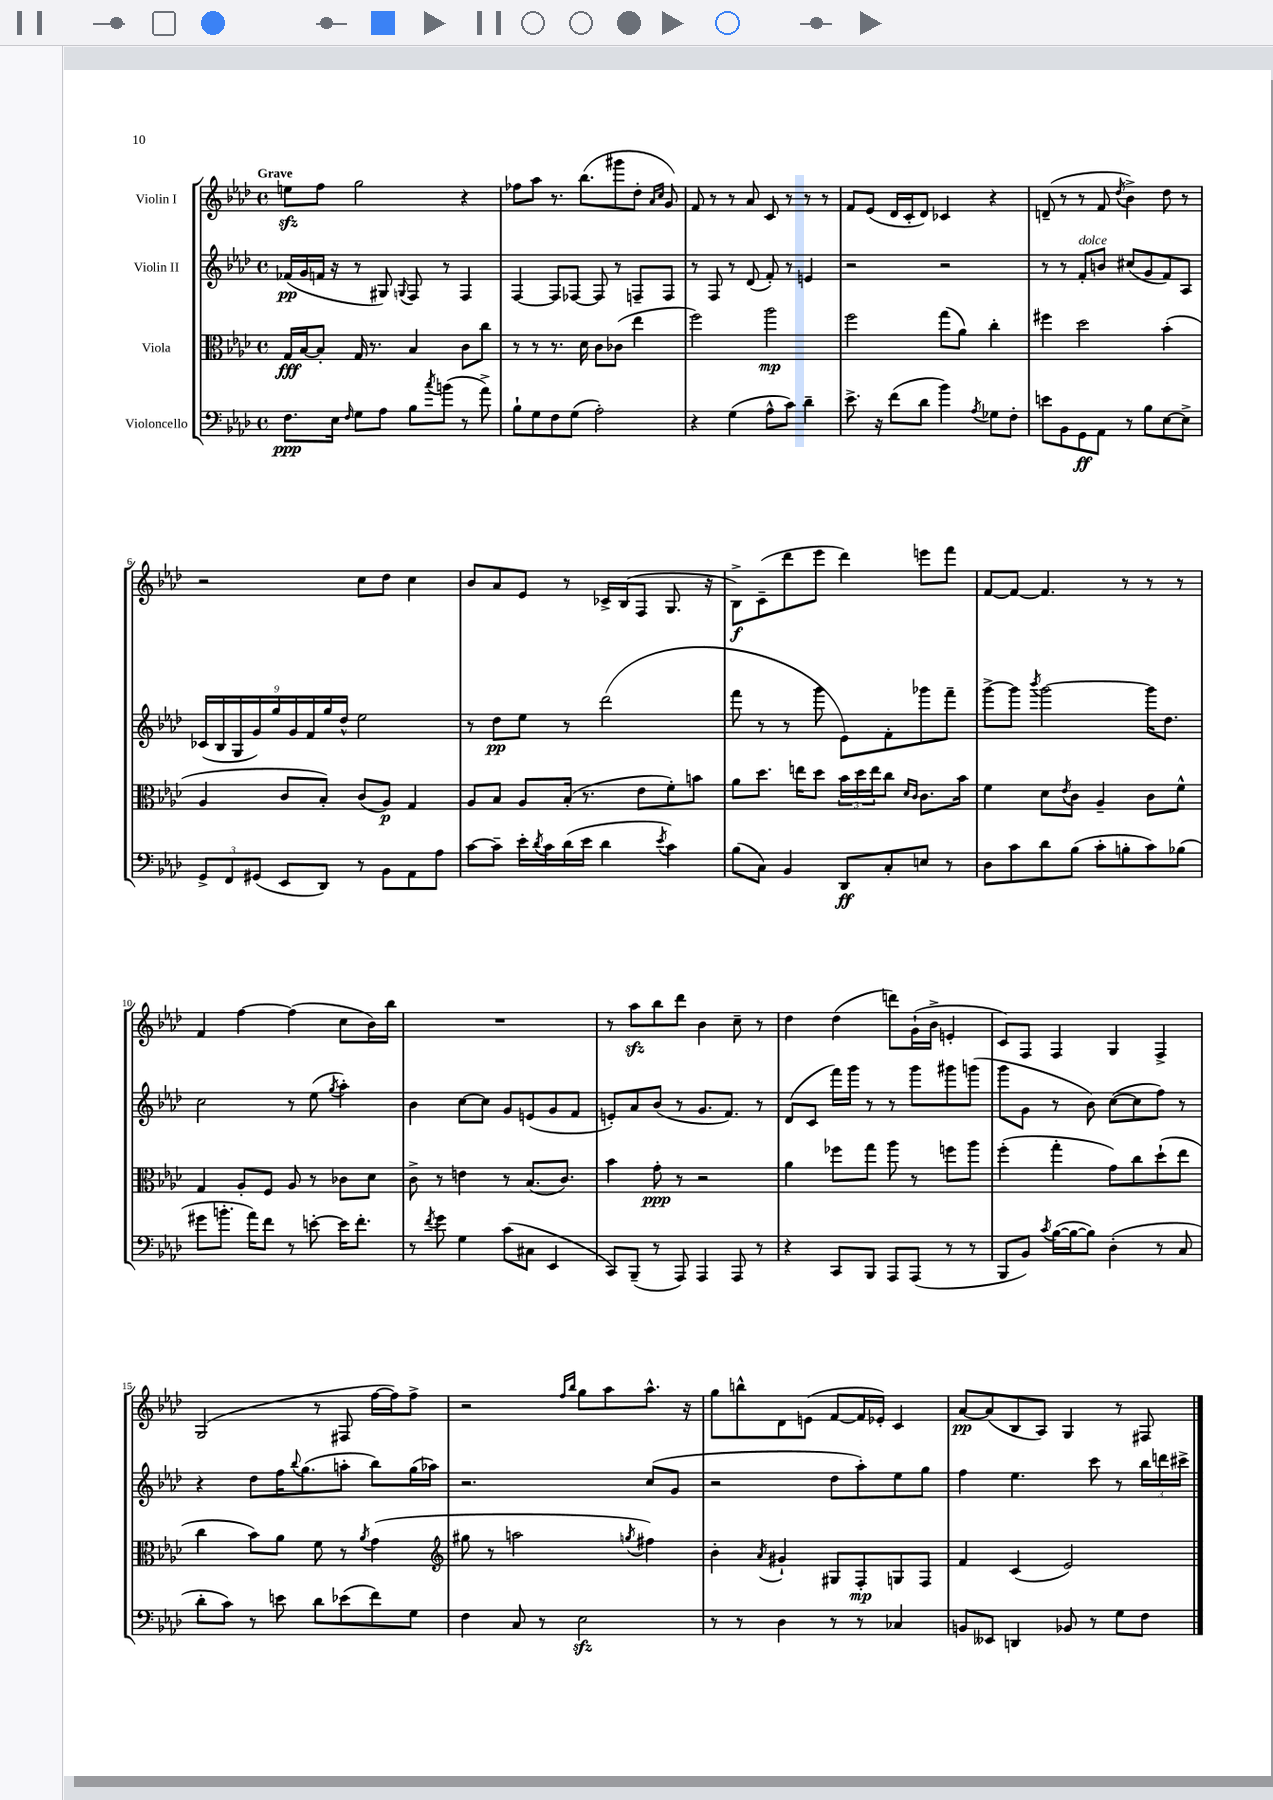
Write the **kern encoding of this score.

**kern	**kern	**kern	**kern
*staff4	*staff3	*staff2	*staff1
*clefF4	*clefC3	*clefG2	*clefG2
*k[b-e-a-d-]	*k[b-e-a-d-]	*k[b-e-a-d-]	*k[b-e-a-d-]
*M4/4	*M4/4	*M4/4	*M4/4
*met(c)	*met(c)	*met(c)	*met(c)
8.F	16G	(16f-	8ee
.	[16B-	16g	.
.	8B-']	16f	8ff
16E-	.	16r	.
16qqF	.	.	.
8G	16G	8r	2gg
.	8.r	.	.
8A-	.	8G#)	.
.	.	8qqG	.
8B-	4B-	8F	.
8qcc	.	.	.
(8b	.	8r	.
8r	8c	4F	4r
8a-^)	8cc	.	.
=	=	=	=
8B-`	8r	[4F	8ff-
8G	8r	.	8aa-
8F	8.r	8F]	8.r
(8G	.	[8F-	.
.	16d-	.	(8.bb-
2A-')	8c	8F-]	.
.	(8c-	8r	8ggg#
.	4ee-	8F~	8dd-'
.	.	.	16qqa-
.	.	.	16qqcc
.	.	8F	8g)
=	=	=	=
4r	2ff)	8r	8f
.	.	8F	8r
(4G	.	8r	8r
.	.	(8d-	8a-
8A-^^	2aa-	8f')	8c
8c)	.	8r	8r
4d-~	.	4e	8r
.	.	.	8r
=	=	=	=
8.e-^	2ff	2r	8f
.	.	.	(8e-
16r	.	.	.
(8f	.	.	16d-
.	.	.	16c'
8d-	.	.	8d-)
4b-)	(8gg	2r	4c-
.	8a-)	.	.
8qA-	.	.	.
8G-	4cc'	.	4r
8F'	.	.	.
=	=	=	=
8e	4ff#	8r	(8d~
8BB-	.	8r	8r
8GG	2dd-	8f'	8r
8AA-	.	8b	8f
.	.	.	8qdd-
8r	.	(8cc#	4b-^)
8B-	.	8g	.
[8E-	(4b-'	8f)	8dd-
8E-^]	.	8A-	8r
=	=	=	=
12GG^	4A-	(18c-	2r
.	.	18B-	.
12FF	.	.	.
.	.	18G	.
(12GG#	.	18g)	.
.	.	18gg	.
8EE-	8c	.	.
.	.	18g	.
.	.	18f	.
8DD-)	8B-')	.	.
.	.	18gg	.
.	.	18dd-^^	.
8r	(8c	2ee-	8cc
8BB-	8A-)	.	8dd-
8AA-	4G	.	4cc
8A-	.	.	.
=	=	=	=
[8c	8A-	8r	8b-
8c~]	8B-	8dd-	8a-
16e-'	8A-	8ee-	8e-
8qd-	.	.	.
16c	.	.	.
(16d-	(16B-'	8r	8r
16e-	8.r	.	.
4d-	.	(2ddd-	16c-^
.	.	.	(16B-
.	8e-	.	8F
8qe-	.	.	.
4c)	8f')	.	8.G
.	8b	.	.
.	.	.	16r
=	=	=	=
(8B-	8a-	8fff	8B-^)
8C)	8.dd-	8r	(8c~
4BB-	.	8r	8ddd-
.	16ee	.	.
.	8dd-	8ggg	8eee-
8DD-	24b-	8e-)	4ddd-)
.	24dd-	.	.
.	24ee	.	.
8C'	8cc	8f'	.
.	16qqd-	.	.
.	16qqc	.	.
8E	8.c	8ggg-	8eee
8r	.	8fff~	8fff
.	16b-	.	.
=	=	=	=
8D-	4f	[8ggg^	[8f
8c	.	8ggg]	8f_
.	.	8qbbb-	.
8d-	8d-	[2ggg	4.f]
.	8qe-	.	.
(8B-	8c	.	.
8c'	4A-~	.	.
8B'	.	.	8r
8c)	8c	16ggg]	8r
.	.	8.dd-	.
(8B-	8f^^	.	8r
=	=	=	=
8g#	4G	2cc	4f
8.b'	.	.	.
.	8A-'	.	[4ff
16a-)	.	.	.
8f	8F	.	.
8r	8A-	8r	(4ff]
[8e'	8r	(8ee-	.
.	.	8qgg	.
16e]	8c-	4aa-')	8cc
8.f'	.	.	.
.	8d-	.	16b-)
.	.	.	16bb-
=	=	=	=
8r	8c^	4b-	1r
8qf	.	.	.
8g	8r	.	.
4G	4e	[8cc	.
.	.	8cc]	.
(8c	8r	8g	.
8C#	(8.B-	(8e	.
4EE-	.	8g	.
.	8.c)	.	.
.	.	8f	.
=	=	=	=
8CC)	4b-	8e')	8r
(8BBB-~	.	8a-	8aa-
8r	8g'	(8b-	8bb-
8AAA-)	8r	8r	8ddd-
4AAA-	2r	8.g	4b-
.	.	8.f)	.
8AAA-	.	.	8cc~
8r	.	8r	8r
=	=	=	=
4r	4a-	(8d-	4dd-
.	.	8c	.
8CC	8ff-	16fff)	(4dd-
.	.	16ggg	.
8BBB-	8gg	8r	.
8AAA-	8aa-	8r	8ddd)
(8AAA-	8r	8ggg	(16g`
.	.	.	16b-^
8r	8ff	8ggg#	4e'
8r	8aa-	(8ggg	.
=	=	=	=
8BBB-	(4ff'	8ggg	8c)
8BB-)	.	8g	8F
8qc	.	.	.
([16B-	4gg'	8r	4F
16B-_	.	.	.
8B-])	.	8b-)	.
(4D-'	8g)	([8cc	4G
.	8cc	8cc]	.
8r	(8dd-`	8ff)	4F^
8C	8ee-	8r	.
=	=	=	=
8d-'	4cc	4r	(2G
8c)	.	.	.
8r	8b-)	8dd-	.
8e	8a-	16ff	.
.	.	8qqbb-	.
.	.	(8.gg	.
8d-	8f	.	8r
(8e-	8r	8aa'	8F#
.	8qa-	.	.
8f)	(4g	8bb-)	[16ff
.	.	.	16ff])
8G	.	(16gg	8ff^
.	.	16aa-)	.
=	=	=	=
*	*clefG2	*	*
4F	8gg#	2.r	2r
.	8r	.	.
8C	2aa	.	.
8r	.	.	.
.	.	.	16qqff
.	.	.	16qqbb-
2E-	.	.	8gg
.	.	.	8aa-
.	8qgg	.	.
.	4ff#)	(8cc	8.aa-^^
.	.	8g	.
.	.	.	16r
=	=	=	=
8r	4b-'	2r	8gg
8r	.	.	8bb^^
.	8qa-	.	.
4D-	4g#`	.	8d-
.	.	.	(8e
8r	8G#	8dd-	[8f
8r	8F'	8aa-')	16f]
.	.	.	16e-')
4C-	8G	8ee-	4c
.	8F	8gg	.
=	=	=	=
8BB	4f	4ff	[8a-
8EE--	.	.	(8a-]
4DD	(4c	4.ee-	8B-
.	.	.	8A-)
8BB-	2e-)	.	4G
8r	.	8ccc	.
8G	.	8r	8r
8F	.	24bb-	8F#
.	.	24ddd	.
.	.	24ccc#^	.
==	==	==	==
*-	*-	*-	*-
